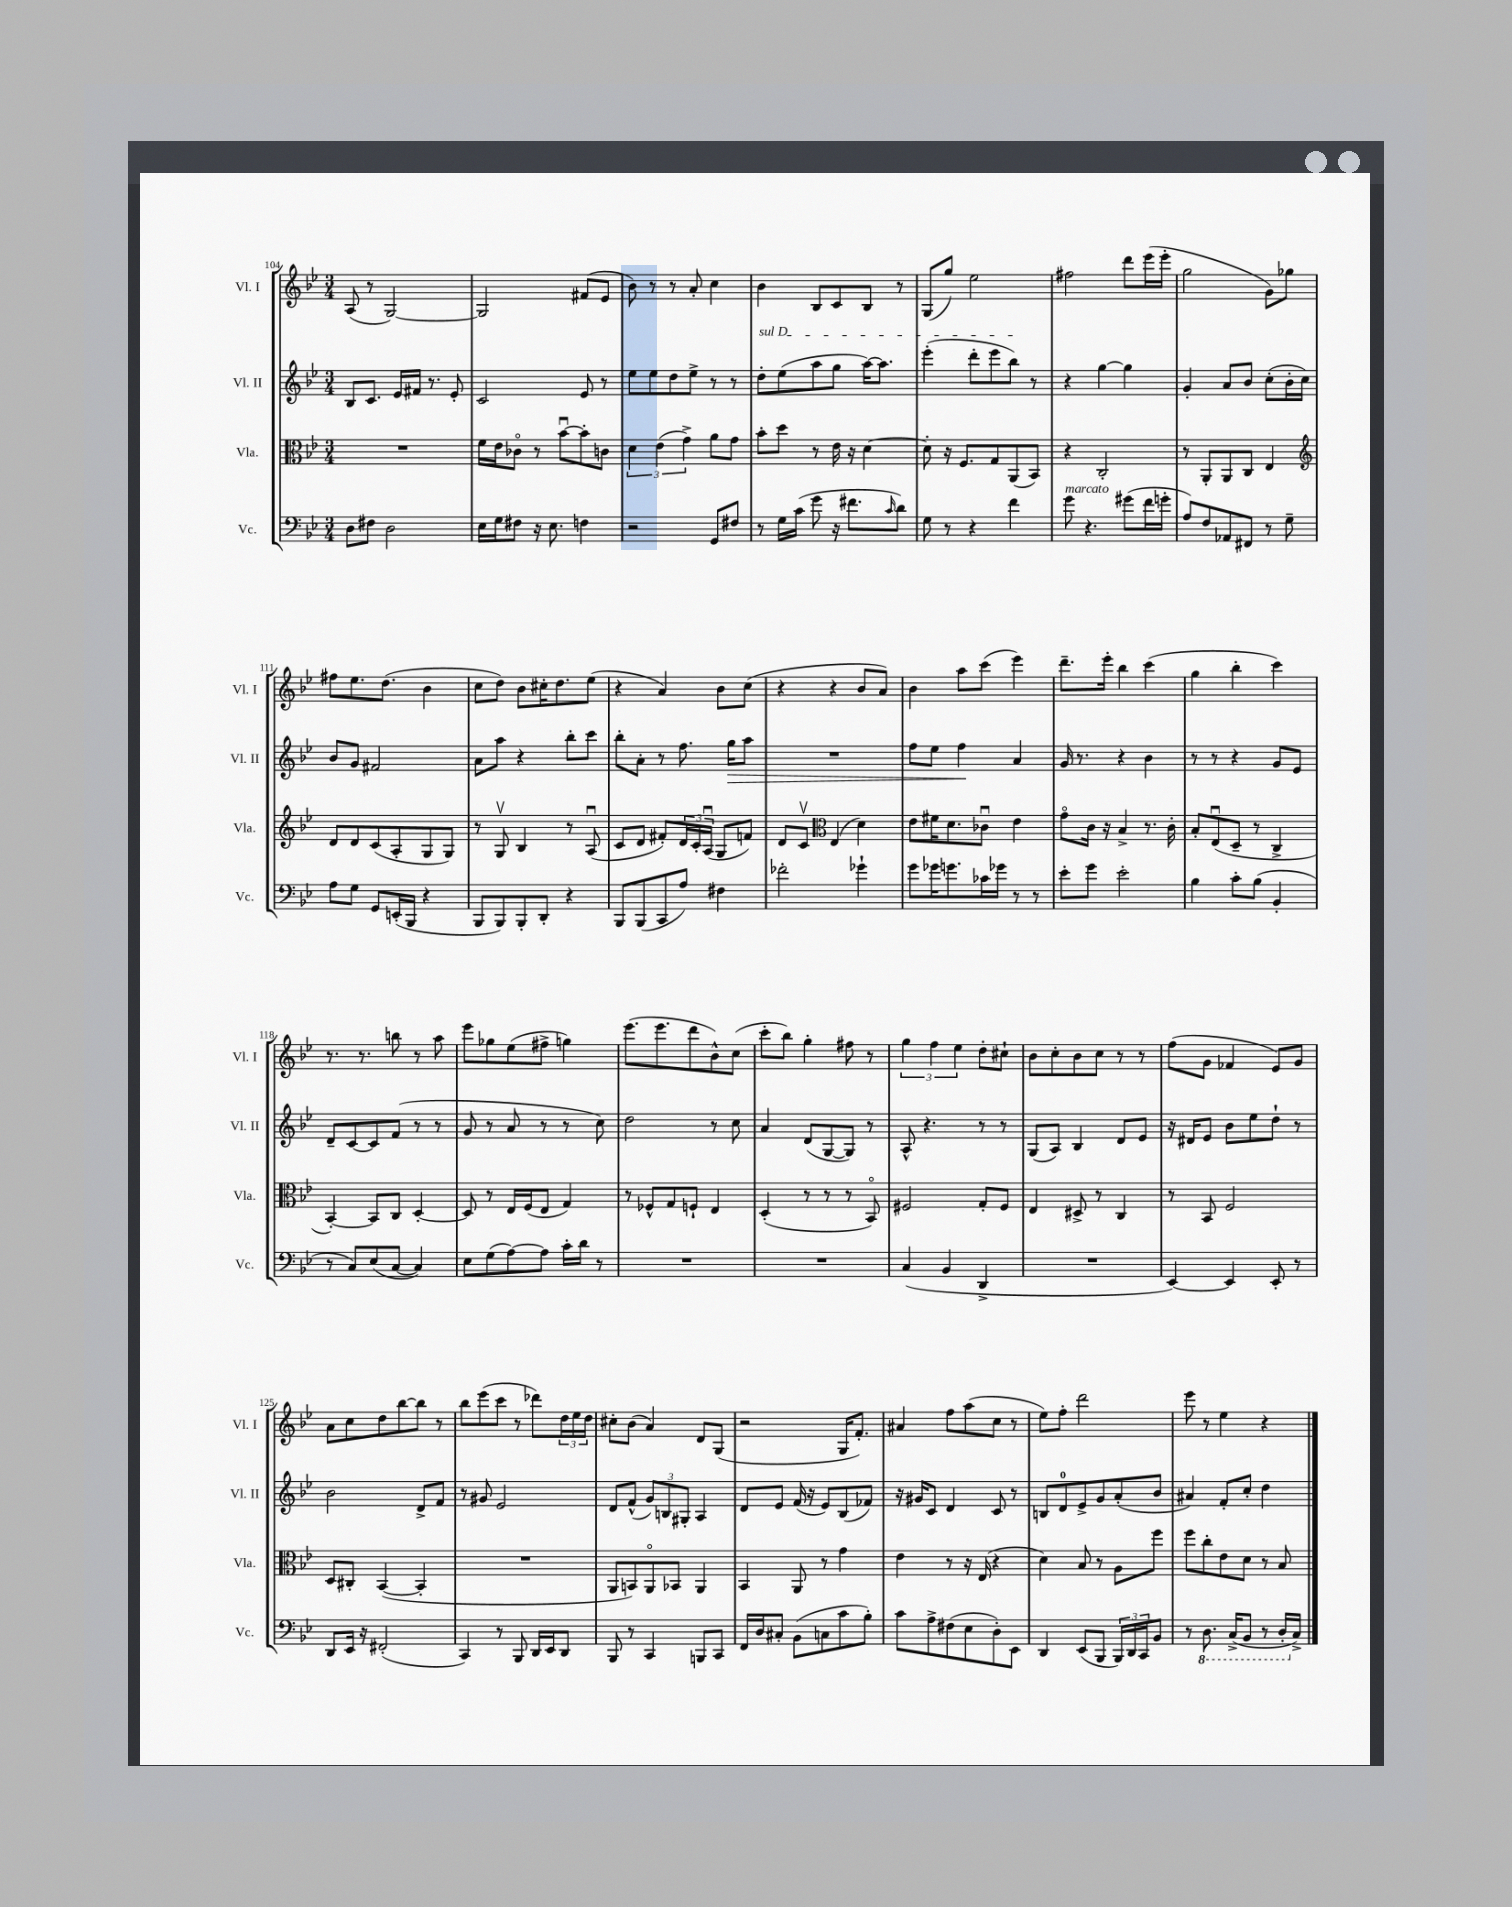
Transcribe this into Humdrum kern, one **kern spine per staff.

**kern	**kern	**kern	**kern
*staff4	*staff3	*staff2	*staff1
*clefF4	*clefC3	*clefG2	*clefG2
*k[b-e-]	*k[b-e-]	*k[b-e-]	*k[b-e-]
*M3/4	*M3/4	*M3/4	*M3/4
8D	2.r	8B-	(8A
8F#	.	8.c	8r
2D	.	.	[2G)
.	.	16e-	.
.	.	16f#	.
.	.	8.r	.
.	.	8e-'	.
=	=	=	=
16E-	16f	2c	2G]
16G	16e-	.	.
8F#	8c-o	.	.
16r	8r	.	.
8.E-	.	.	.
.	[8b-u	.	.
4F	8b-']	8e-	(8f#
.	8c	8r	8e-
=	=	=	=
2r	6d	8ee-	8b-)
.	.	8ee-	8r
.	(6e-	.	.
.	.	8dd	8r
.	6g^)	.	.
.	.	8ee-^	8a'
8GG	8a	8r	4cc
8F#	8g	8r	.
=	=	=	=
8r	8b-'	8dd'	4b-
16G	8dd	(8ee-	.
(16c	.	.	.
8g	8r	8aa	8B-
16r	16e-	8gg	8c
8.f#	16r	.	.
.	[4d	[16aa)	8B-
.	.	8.aa]	.
16qqc	.	.	.
8d)	.	.	8r
=	=	=	=
8G	8d']	(4eee-'	(8G
8r	16r	.	8gg)
.	8.F	.	.
4r	.	8ddd'	2ee-
.	8G	8eee-	.
4f	(8AA	8bb-)	.
.	8BB-)	8r	.
=	=	=	=
8g	4r	4r	2ff#
4.r	.	.	.
.	2C'	[4gg	.
(8g#	.	4gg]	8ddd
16f	.	.	(16eee-
16g'	.	.	16eee-'
=	=	=	=
8A)	8r	4g'	2gg
8F	8AA'	.	.
8AA-	8AA	8a	.
8FF#	8C	8b-	.
8r	4E-	(8cc'	8g)
8G~	.	16b-'	8gg-
.	.	16cc)	.
=	=	=	=
*	*clefG2	*	*
8A	8d	8b-	8ff#
8G	8d	8g	8.ee-
8GG	(8c	2f#	.
.	.	.	(8.dd
(16EE'	8A'	.	.
16BBB-	.	.	.
4r	8G	.	4b-
.	8G)	.	.
=	=	=	=
8BBB-	8r	8a	8cc
8BBB-)	8Gv	8aa	8dd)
8BBB-'	4B-	4r	8b-
8DD'	.	.	16cc#'
.	.	.	8.dd
4r	8r	8bb-'	.
.	(8Au	8ccc	(8ee-
=	=	=	=
8BBB-	8c	8bb-'	4r
(8BBB-	8d	8a'	.
8CC	8f#')	8r	4a)
8A)	24d	8.ff	.
.	24c'	.	.
.	(24Au	.	.
4F#	8G	.	8b-
.	.	16gg	.
.	8f)	8aa	(8cc
=	=	=	=
2f-'	8d	2.r	4r
.	8cv	.	.
*	*clefC3	*	*
.	(4E-	.	4r
4g-`	4d)	.	8b-
.	.	.	8a)
=	=	=	=
8g	8e-	8ff	4b-
16g-	16f#	8ee-	.
8.g	8.d	.	.
.	.	4ff	8aa
16c-	8c-u	.	(8ccc
16g-	.	.	.
8r	4e-	4a	4eee-)
8r	.	.	.
=	=	=	=
8e-'	8go	16g	8.ddd~
.	.	8.r	.
8g	16c	.	.
.	16r	.	16eee-'
2e-'	4B-^	4r	4bb-
.	8.r	4b-	(4ccc
.	16c'	.	.
=	=	=	=
4B-	8B-'	8r	4gg
.	(8E-u	8r	.
8c'	8D~	4r	4bb-'
(8B-	8r	.	.
4BB-'	4C^	8g	4ccc)
.	.	8e-	.
=	=	=	=
8r	[4BB-')	8d~	8.r
8C)	.	[8c	.
.	.	.	8.r
(8E-	8BB-]	8c]	.
[8C	8C	(8f	8bb
4C])	[4D'	8r	8r
.	.	8r	8aa
=	=	=	=
8E-	8D]	8g	8eee-
(8G	8r	8r	8gg-
[8A)	16E-	8a	(8ee-
.	(16F	.	.
8A]	8E-	8r	8ff#^
16c'	4G)	8r	4gg)
16d	.	.	.
8r	.	8cc)	.
=	=	=	=
2.r	8r	2dd	(8.eee-
.	8F-^^	.	.
.	.	.	8.eee-
.	8G	.	.
.	8F`	.	8ddd
.	4E-	8r	8b-^^)
.	.	8cc	(8cc
=	=	=	=
2.r	(4D'	4a	8ccc'
.	.	.	8bb-)
.	8r	(8d	4gg'
.	8r	[8G	.
.	8r	8G])	8ff#
.	8BB-o)	8r	8r
=	=	=	=
(4C	2F#	8A^^	6gg
.	.	4.r	.
.	.	.	6ff
4BB-	.	.	.
.	.	.	6ee-
4DD^	8G'	8r	8dd'
.	8F#	8r	8cc#`
=	=	=	=
2.r	4E-	(8G	8b-
.	.	8A)	8cc'
.	8D#^	4B-	8b-
.	8r	.	8cc
.	4C	8d	8r
.	.	8e-	8r
=	=	=	=
[4EE-)	8r	16r	(8ff
.	.	16d#	.
.	8BB-	8e-	8g
4EE-]	2F	8b-	4f-
.	.	8ee-	.
8EE-'	.	8dd`	8e-)
8r	.	8r	8g
=	=	=	=
8DD	8D	2b-	8a
16EE-	8C#'	.	8cc
16r	.	.	.
(2FF#'	([4BB-	.	8dd
.	.	.	[8bb-
.	4BB-']	8d^	8bb-]
.	.	8f	8r
=	=	=	=
4CC)	2.r	8r	8bb-
.	.	8g#	(8eee-
8r	.	2e-	8ccc
8BBB-	.	.	8r
16DD	.	.	8ddd-)
16EE-	.	.	.
8DD	.	.	24dd
.	.	.	24ee-
.	.	.	24dd
=	=	=	=
8BBB-	8AA	8d	8cc#'
8r	8BB)	(8f^^	(8b-
4CC	8AAo	12g)	4a)
.	.	12B	.
.	8BB-	.	.
.	.	12G#'	.
8BBB	4AA	4A	8d
8CC	.	.	(8G
=	=	=	=
16FF	4BB-	8d	2r
16D	.	.	.
8C#'	.	8e-	.
(8BB-	8AA	(16f	.
.	.	16r	.
8C	8r	8e-)	.
8c	4g	(8B-	16G
.	.	.	8.f')
8B-')	.	8f-)	.
=	=	=	=
8c	4e-	16r	4a#
.	.	16g#	.
8A^	.	8c	.
(8F#	8r	4d	8ff
8E-	16r	.	(8aa
.	(16E-	.	.
8D')	4r	8c	8cc
8EE-	.	8r	8r
=	=	=	=
4DD	4d)	8B	8ee-)
.	.	8d	8ff'
(8EE-	8B-	8e-^	2ddd
8BBB-	8r	8g	.
24BBB-)	8A	(8a'	.
24DD	.	.	.
24CC	.	.	.
8BB-	8ff	8b-	.
=	=	=	=
8r	8ff	4a#)	8eee-
8.DD	8cc'	.	8r
.	8e-	8f'	4ee-
(16CC^	.	.	.
8BBB-	8d	8cc'	.
8r	8r	4dd	4r
16DD'	8B-	.	.
16C^)	.	.	.
==	==	==	==
*-	*-	*-	*-
